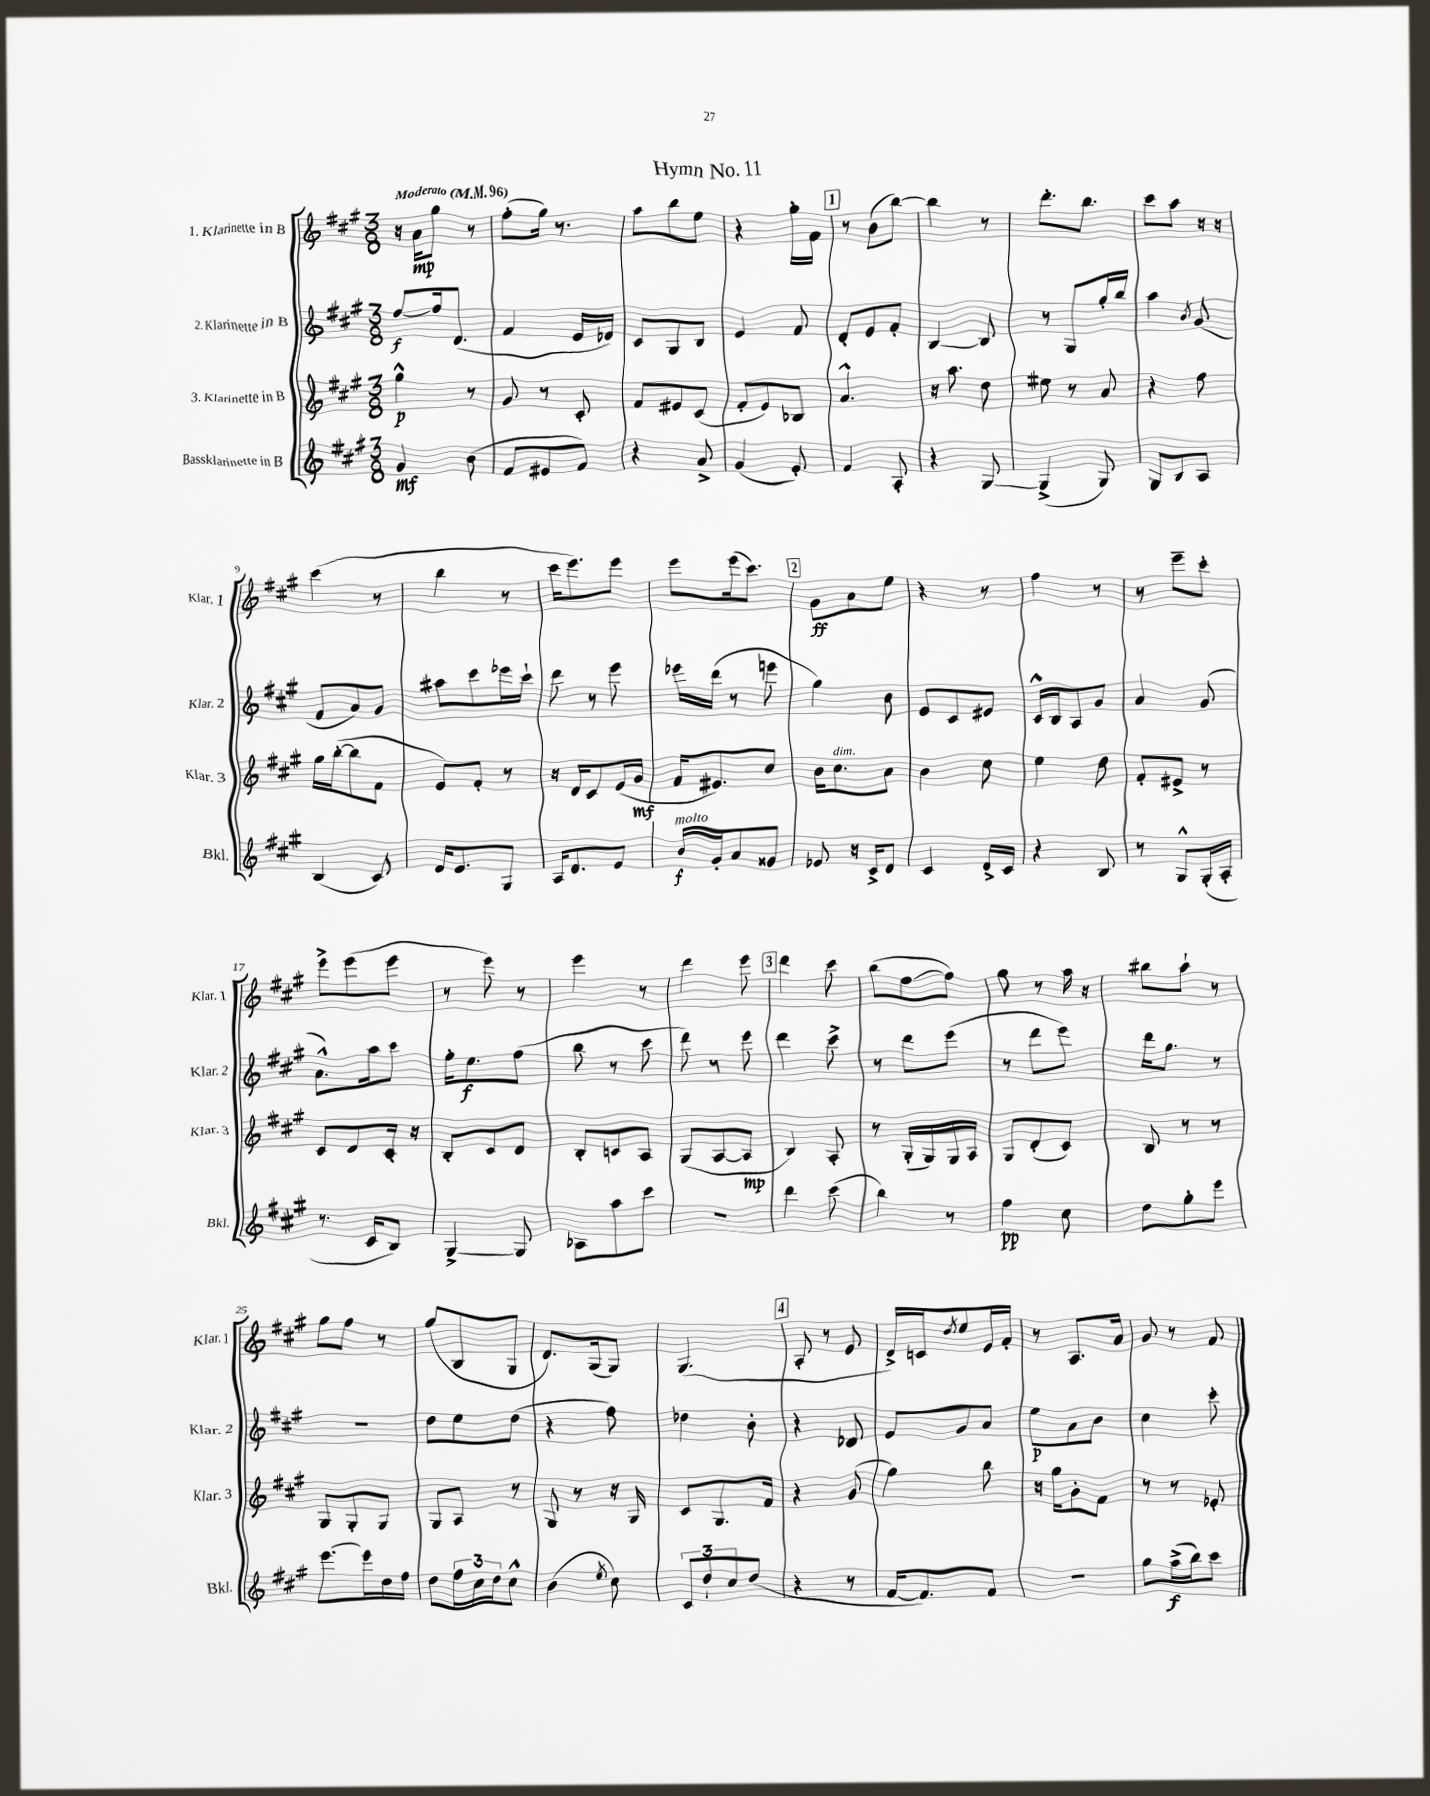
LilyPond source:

\header { title = "Hymn No. 11" }
<<
\new StaffGroup <<
\new Staff = "s0" \with { instrumentName = "1. Klarinette in B" shortInstrumentName = "Klar. 1" } {
    \clef treble \key a \major \numericTimeSignature \time 3/8 \tempo "Moderato" 4 = 96
    r16 a'16\mp gis''8 r8 |
    fis''8-.( gis''16) r8. |
    a''8 b''8 e''8 |
    r4 gis''16-. fis'16 |
    \mark \markup { \box "1" } r8 b'8( b''8~) |
    b''4 r8 |
    d'''8.-. b''8. |
    cis'''8 a''8 r16 r16 |
    cis'''4( r8 |
    b''4 r8 |
    cis'''16 e'''8.) e'''8 |
    e'''8 e'''16( cis'''8.) |
    \mark \markup { \box "2" } gis'8\ff a'8 e''8 |
    r4 r8 |
    fis''4 r8 |
    r8 e'''8-- cis'''8-. |
    e'''8-> e'''8( e'''8 |
    r8 e'''8) r8 |
    e'''4 r8 |
    d'''4 e'''8 |
    \mark \markup { \box "3" } d'''4 cis'''8 |
    b''8( fis''8~ fis''8) |
    gis''8 r8 a''16 r16 |
    bis''8 a''8-! r8 |
    gis''8 fis''8 r8 |
    gis''8( b8 gis8 |
    d'8.) gis16( gis8) |
    gis4.( |
    \mark \markup { \box "4" } a8-. r8 e'8 |
    d'16->) c'16 \acciaccatura { d''8 } e''8 e'16 fis'16-. |
    r8 a8. a'16 |
    gis'8 r8 fis'8 \bar "|." |
}
\new Staff = "s1" \with { instrumentName = "2. Klarinette in B" shortInstrumentName = "Klar. 2" } {
    \clef treble \key a \major \numericTimeSignature \time 3/8
    fis''8~\f fis''16 d'8.( |
    fis'4 e'16 des'16) |
    cis'8 gis8 b8 |
    e'4 fis'8 |
    \mark \markup { \box "1" } d'8-. e'8 fis'8-. |
    b4~ b8 |
    r8 gis8 gis''16-. b''16 |
    a''4 \acciaccatura { b'8 } gis'8( |
    fis'8 a'8) gis'8 |
    ais''8 cis'''8 ees'''16 cis'''16-! |
    d'''8 r8 e'''8 |
    ees'''16 d'''16( r8 e'''8 |
    \mark \markup { \box "2" } gis''4) b'8 |
    e'8 cis'8 eis'8 |
    cis'16-^ b16 a8 gis'8 |
    a'4 gis'8( |
    a'8.-^) a''16 cis'''8 |
    gis''16-. e''8.\f fis''8( |
    b''8 r8 cis'''8 |
    d'''8) r8 e'''8 |
    \mark \markup { \box "3" } d'''4 cis'''8-> |
    r8 d'''8 e'''8( |
    r8 d'''8 e'''8) |
    d'''16 gis''8. r8 |
    R4. |
    d''8 e''8 d''8( |
    r4 fis''8) |
    des''4 b'8-. |
    \mark \markup { \box "4" } r4 des'8 |
    e'8 gis'8 a'8 |
    e''8\p a'8 b'8 |
    cis''4 cis'''8-. \bar "|." |
}
\new Staff = "s2" \with { instrumentName = "3. Klarinette in B" shortInstrumentName = "Klar. 3" } {
    \clef treble \key a \major \numericTimeSignature \time 3/8
    gis''4-^\p r8 |
    gis'8 r8 cis'8-. |
    fis'8 eis'8 cis'8( |
    fis'8-. e'8) bes8 |
    \mark \markup { \box "1" } a'4.-^ |
    r16 a''8. d''8 |
    eis''8 r8 a'8 |
    r4 fis''8 |
    gis''16 b''16~-.( b''8 fis'8 |
    e'8) fis'8-. r8 |
    r16 d'16 cis'8 e'16( gis'16\mf |
    fis'16 eis'8.) cis''8 |
    \mark \markup { \box "2" } b'16 cis''8.^\markup { \italic "dim." } a'8 |
    b'4 cis''8 |
    e''4 d''8 |
    fis'8-. eis'8-> r8 |
    cis'8 d'8 cis'16-. r16 |
    b8-. cis'8 d'8 |
    b8-. c'8 a8 |
    gis8( a8~ a8\mp |
    \mark \markup { \box "3" } b4) a8-. |
    r8 gis16-.( gis16) gis16 a16 |
    gis8 d'8-.( cis'8) |
    b8 r8 r8 |
    gis8 gis8-. gis8 |
    gis8 a8 r8 |
    gis8 r8 r16 gis16 |
    cis'8 gis8. fis'16 |
    \mark \markup { \box "4" } r4 gis'8( |
    gis''4) b''8 |
    r16 gis''16 gis'8-. fis'8 |
    r8 r8 ees'8-. \bar "|." |
}
\new Staff = "s3" \with { instrumentName = "Bassklarinette in B" shortInstrumentName = "Bkl." } {
    \clef treble \key a \major \numericTimeSignature \time 3/8
    gis'4\mf b'8( |
    fis'8 eis'8 fis'8) |
    r4 a'8-> |
    gis'4( e'8-.) |
    \mark \markup { \box "1" } fis'4 a8-. |
    r4 gis8~ |
    gis4->( gis8) |
    gis8 b8 a8 |
    b4( cis'8) |
    d'16 e'8. gis8 |
    a16 d'8. e'8 |
    b'16\f^\markup { \italic "molto" } gis'16-. a'8 gisis'8 |
    \mark \markup { \box "2" } ees'8 r16 cis'16-> d'8 |
    cis'4 d'16-> cis'16 |
    r4 b8 |
    r8 gis8-^ gis16-.( a16-. |
    r8. cis'16 b8) |
    gis4~-> gis8 |
    aes8 a''8 cis'''8 |
    R4. |
    \mark \markup { \box "3" } d'''4 cis'''8( |
    b''4) r8 |
    fis''4\pp cis''8 |
    d''8 gis''8-. e'''8 |
    e'''8.~ e'''16 d''16 fis''16 |
    d''8 \tuplet 3/2 { fis''16 cis''16 d''16 } cis''8-^ |
    b'4( \acciaccatura { e''8 } cis''8) |
    \tuplet 3/2 { cis'8 d''8-! cis''8 } d''8( |
    \mark \markup { \box "4" } r4 r8 |
    fis'16~ fis'8.) fis'8 |
    R4. |
    gis''8 a''16->\f( b''16) cis'''8 \bar "|." |
}
>>
>>
